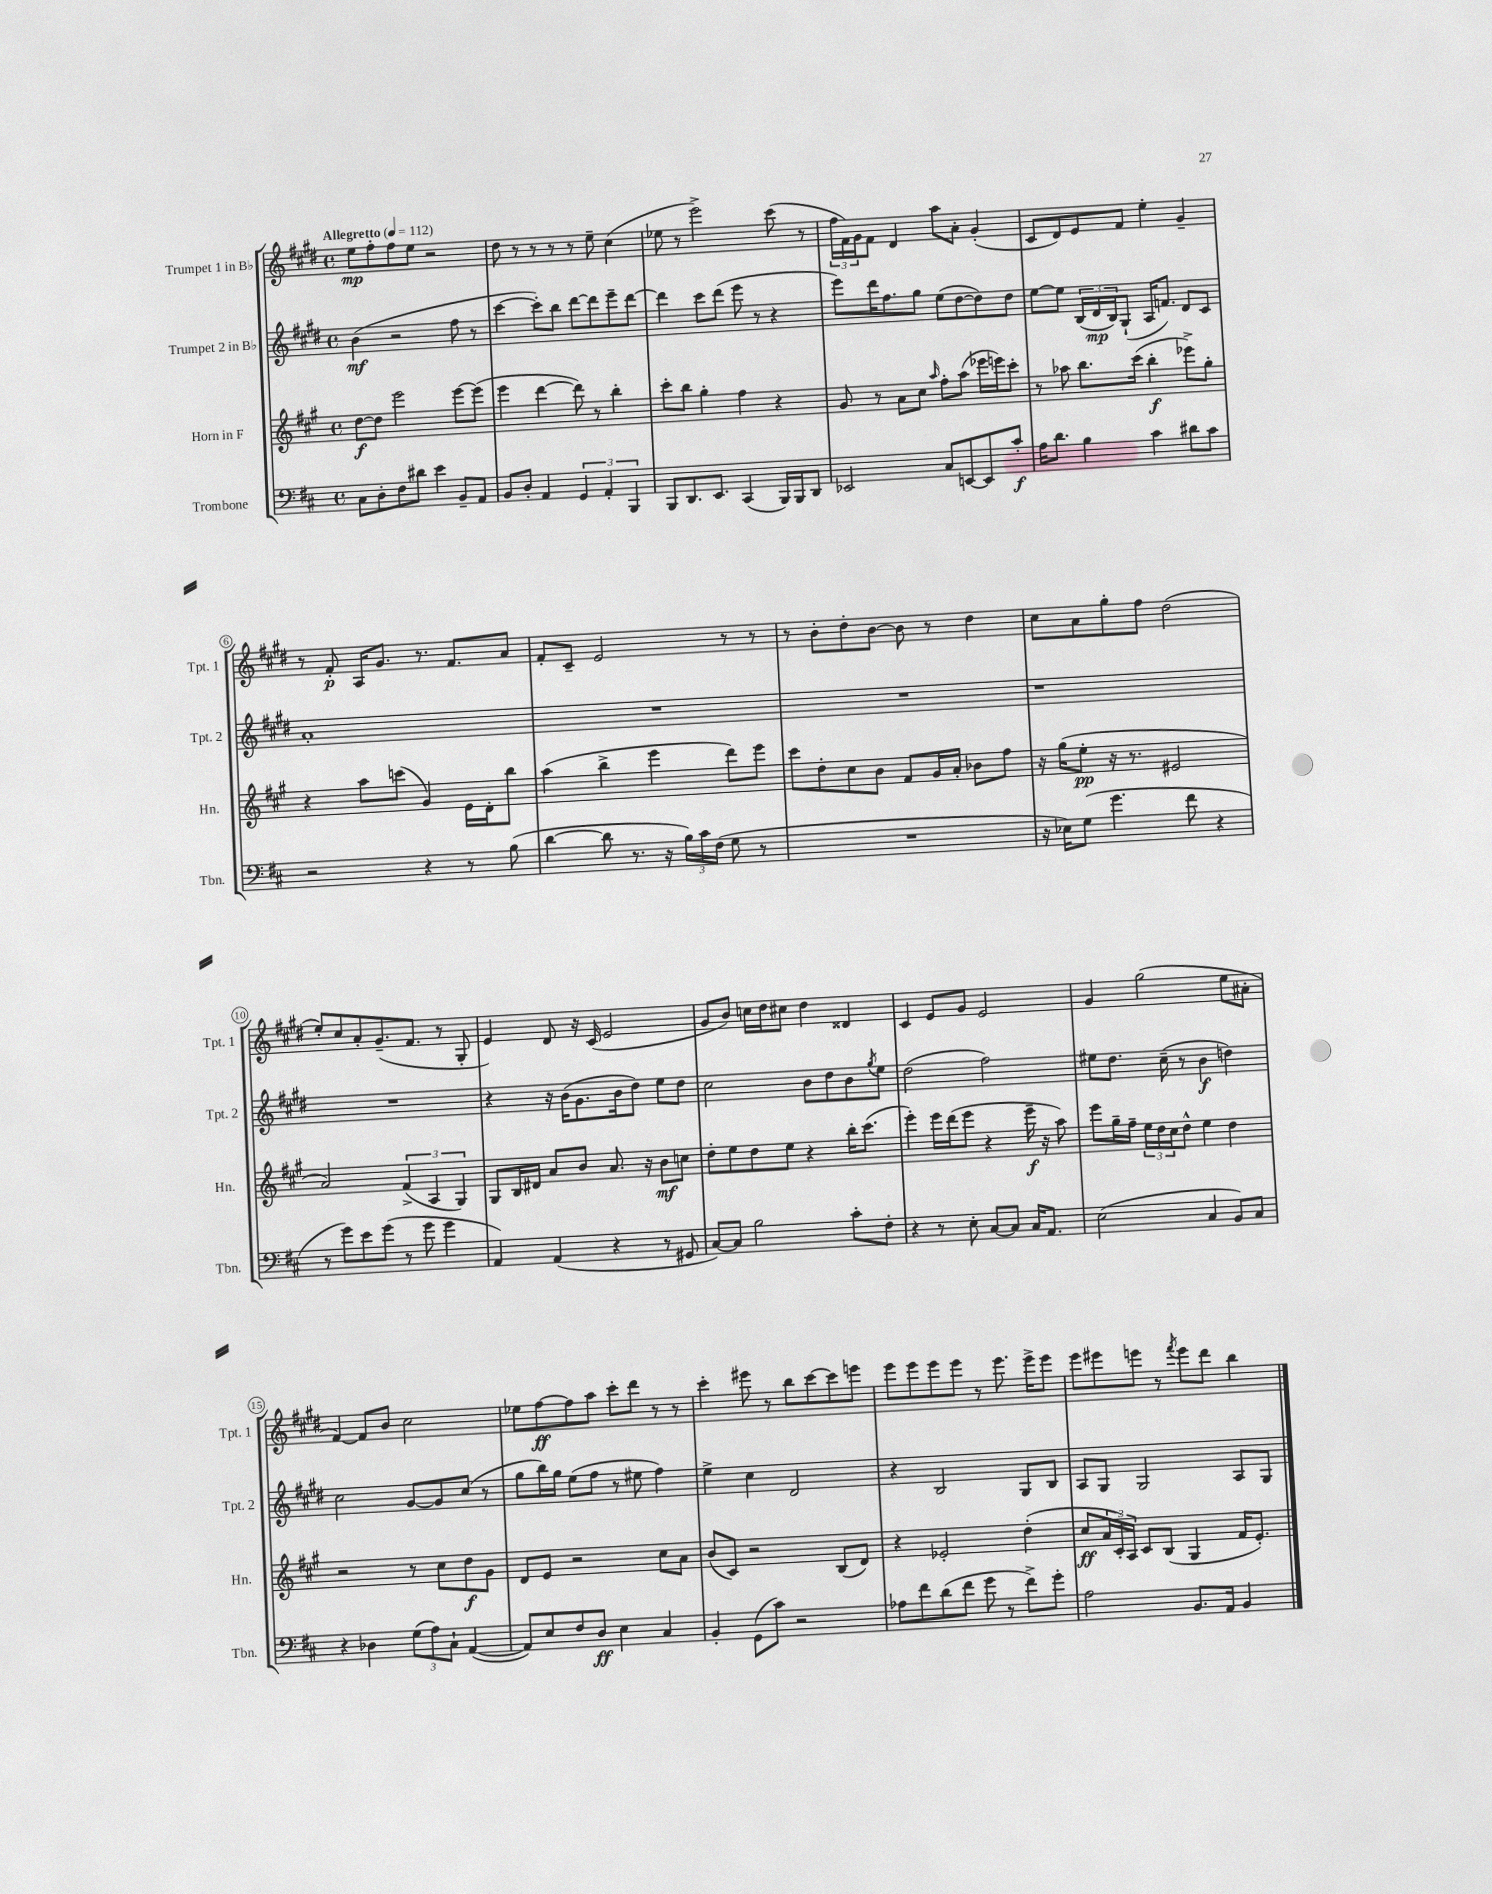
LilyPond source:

<<
\new StaffGroup <<
\new Staff = "s0" \with { instrumentName = "Trumpet 1 in Bb" shortInstrumentName = "Tpt. 1" } {
    \clef treble \key e \major \defaultTimeSignature \time 4/4 \tempo "Allegretto" 4 = 112
    e''8\mp fis''8-. fis''8 e''8 r2 |
    dis''8 r8 r8 r8 r8 e''8-- cis''4( |
    ees''8 r8 e'''2->) cis'''8( r8 |
    \tuplet 3/2 { fis''16 fis'16) gis'16 } fis'8 dis'4 a''8 a'8-. gis'4-.( |
    cis'8 dis'8) e'8 fis'8 e''4-. gis'4-- |
    r8 fis'8-.\p a16 gis'8. r8. fis'8. a'8 |
    fis'8-. cis'8-- e'2 r8 r8 |
    r8 b'8-. dis''8-. b'8~ b'8 r8 dis''4 |
    cis''8 a'8 gis''8-. fis''8 dis''2( |
    e''8-.) cis''8 a'8-. gis'8.--( fis'8. r8 gis8-. |
    e'4) dis'8 r16 cis'16( e'2 |
    gis'8 b'8) c''16 dis''16 cis''8 dis''4 disis'4 |
    cis'4 e'8 gis'8 e'2 |
    gis'4 gis''2( e''8 ais'8-. |
    fis'4~) fis'8 b'8 cis''2 |
    ees''8 fis''8~\ff fis''8 a''8 cis'''8-. dis'''8 r8 r8 |
    cis'''4-. eis'''8 r8 b''8 cis'''8~ cis'''8 e'''8 |
    e'''8 e'''8 e'''8 e'''8 r8 e'''8. e'''16-> e'''8 |
    e'''8 eis'''8 e'''8 r8 \acciaccatura { fis'''8 } e'''8 dis'''8 b''4 \bar "|." |
}
\new Staff = "s1" \with { instrumentName = "Trumpet 2 in Bb" shortInstrumentName = "Tpt. 2" } {
    \clef treble \key e \major \defaultTimeSignature \time 4/4
    b'4\mf( r2 fis''8 r8 |
    cis'''4~ cis'''8-.) b''8 dis'''8~ dis'''8 e'''8-- dis'''8~ |
    dis'''4 cis'''8 dis'''8( e'''8 r8 r4 |
    e'''8) dis'''16 fis''8. gis''8 e''8( dis''8~ dis''8) dis''8 |
    e''8~ e''8 \tuplet 3/2 { b16( dis'16\mp b16) } gis8-!( a16 f'8.) dis'8 cis'8 |
    a'1-. |
    R1 |
    R1 |
    r1 |
    R1 |
    r4 r16 b'16( gis'8. b'16 dis''8) e''8 dis''8 |
    cis''2 b'8 dis''8 b'8 \acciaccatura { gis''8 } e''8 |
    dis''2( fis''2) |
    eis''8 dis''8. cis''16--( r8 b'4\f d''4) |
    cis''2 gis'8~ gis'8 cis''8( r8 |
    gis''8 b''16) gis''16 e''8( fis''8 r8 eis''8 fis''4) |
    e''4-> cis''4 dis'2 |
    r4 b2 gis8 b8 |
    a8 gis8 gis2 a8 gis8 \bar "|." |
}
\new Staff = "s2" \with { instrumentName = "Horn in F" shortInstrumentName = "Hn." } {
    \clef treble \key a \major \defaultTimeSignature \time 4/4
    d''8~\f d''8 e'''2 e'''8~ e'''8( |
    e'''4 d'''4~ d'''8) r8 b''4-. |
    cis'''8-. b''8 gis''4-. fis''4 r4 |
    gis'8 r8 a'8 cis''8 \grace { a''16 } fis''8-. a''8( ees'''16 e'''16) cis'''8-. |
    r8 aes''8 b''8. cis'''16( b''4-.\f ees'''8->) gis''8-. |
    r4 a''8 c'''8( gis'4) e'16 d'16-. b''8 |
    a''4( b''4-> e'''4 d'''8) e'''8 |
    cis'''8 d''8-. cis''8 b'8 fis'8 gis'16 a'16-. bes'8 fis''8 |
    r16 gis''16( e''8-.\pp r16 r8. eis'2 |
    a'2) \tuplet 3/2 { fis'4->( a4 gis4) } |
    gis8 b16 dis'16 a'8 b'8 a'8. r16 b'8\mf c''8 |
    d''8-. e''8 d''8 e''8 r4 b''16-. cis'''8.( |
    e'''4-.) e'''16 d'''16( e'''8 r4 e'''16--\f r16 a''8) |
    e'''8 gis''16-- fis''16-- \tuplet 3/2 { e''16 d''16 cis''16 } d''8-^ e''4 d''4 |
    r2 r8 cis''8 d''8\f gis'8 |
    d'8 e'8 r2 cis''8 a'8 |
    b'8( cis'8) r2 b8( d'8) |
    r4 ees'2-. d''4-.( |
    cis''8\ff \tuplet 3/2 { a'16 cis'16-.) a16 } cis'8 b8( gis4 fis'16 e'8.-.) \bar "|." |
}
\new Staff = "s3" \with { instrumentName = "Trombone" shortInstrumentName = "Tbn." } {
    \clef bass \key d \major \defaultTimeSignature \time 4/4
    cis8 d8-. fis8 dis'8 e'4 b,8-- a,8 |
    b,8 d8-. a,4 \tuplet 3/2 { g,4 a,4-. b,,4 } |
    b,,8 d,8. e,8. cis,4( b,,16) b,,16 d,8 |
    ees,2 cis8 e,8~ e,8 cis'8-.\f |
    a16 d'8. b4 cis'4 dis'8 cis'8 |
    r2 r4 r8 b8( |
    d'4~ d'8 r8. r16 \tuplet 3/2 { b16) cis'16 fis16( } g8 r8 |
    R1 |
    r16 ees16) g8( g'4. fis'8 r4 |
    r8 g'8) e'8 g'8( r8 g'8 g'4 |
    a,4) a,4( r4 r8 gis,8 |
    cis8~) cis8 b2 cis'8-. fis8-. |
    r4 r8 e8-. cis8~ cis8 cis16 a,8. |
    e2( cis4 b,8) cis8 |
    r4 des4 \tuplet 3/2 { g8( a8) cis8-! } a,4~( |
    a,8) e8 fis8 d8\ff e4 cis4 |
    b,4-. g,8( cis'8) r2 |
    aes8 fis'8 d'8( fis'8 g'8 r8 fis'8->) g'8-. |
    a2 b,8. a,16 b,4 \bar "|." |
}
>>
>>
\layout { \context { \Score \override BarNumber.stencil = #(make-stencil-circler 0.1 0.3 ly:text-interface::print) } }
